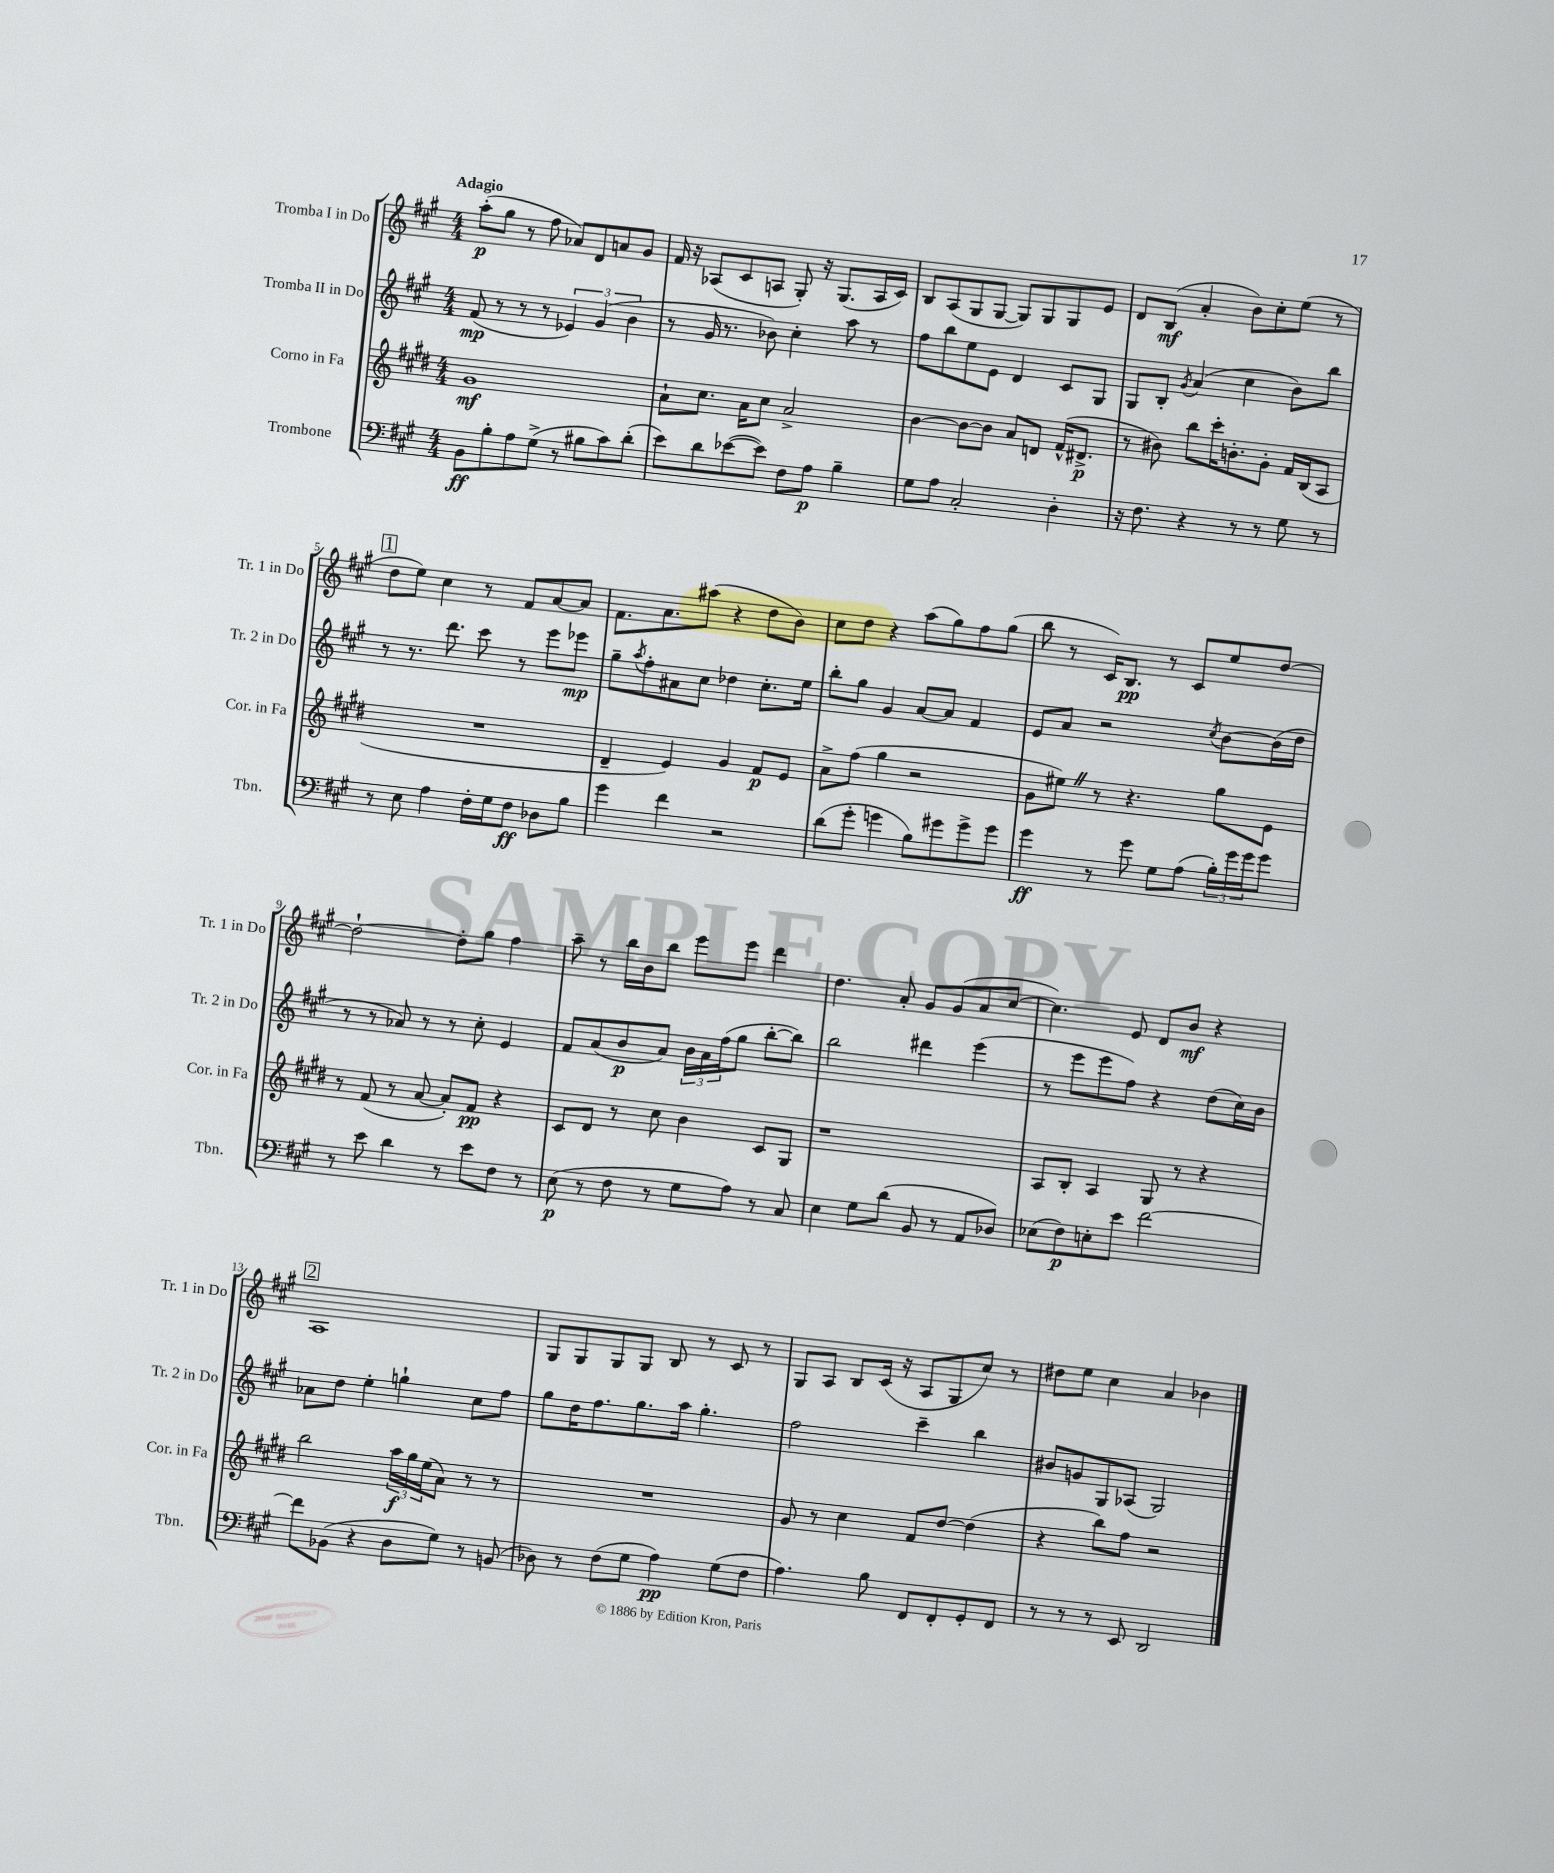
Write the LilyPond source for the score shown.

<<
\new StaffGroup <<
\new Staff = "s0" \with { instrumentName = "Tromba I in Do" shortInstrumentName = "Tr. 1 in Do" } {
    \clef treble \key a \major \numericTimeSignature \time 4/4 \tempo "Adagio"
    a''8-.\p( gis''8 r8 fis''8 aes'8) d'8 a'8 gis'8 |
    fis'16 r16 aes8( cis'8 a8 gis8-.) r16 gis8.( a16 cis'16) |
    b8 a8( gis8 gis8~ gis8) gis8 gis8 e'8 |
    d'8 b8\mf( a'4-. b'8) cis''8-. e''8( r8 |
    \mark \markup { \box "1" } d''8 e''8) cis''4 r8 fis'8 a'8~ a'8 |
    fis'8. a'8. ais''8( r4 d''8 b'8) |
    cis''8 d''8 r4 a''8( gis''8) fis''8 gis''8( |
    b''8 r8 cis'16) b8.\pp r8 cis'8 e''8 d''8~ |
    d''2~-! d''8-. gis''8 fis''4 |
    a''8-- r8 b''16 b'16 b''8 e'''8 e'''8 d'''4 |
    d''4. a'8-. gis'8 gis'8( a'8 cis''8~ |
    cis''4.) e'8 d'8 b'8\mf r4 |
    \mark \markup { \box "2" } a1 |
    gis8 gis8 gis8 gis8 b8 r8 cis'8 r8 |
    gis8 a8 b8 cis'16( r16 a8 gis8 cis''8) r8 |
    dis''8 e''8 cis''4 a'4 bes'4 \bar "|." |
}
\new Staff = "s1" \with { instrumentName = "Tromba II in Do" shortInstrumentName = "Tr. 2 in Do" } {
    \clef treble \key a \major \numericTimeSignature \time 4/4
    fis'8\mp( r8 r8 r8 \tuplet 3/2 { ees'4) gis'4( b'4 } |
    r8 gis'16 r8. bes'8) cis''4-. a''8 r8 |
    fis''8 b''8 e''8 e'8 d'4 cis'8 gis8 |
    gis8 b8-. \acciaccatura { gis'8 } a'4( cis''4 b'8) b''8 |
    \mark \markup { \box "1" } r8 r8. d'''8. cis'''8 r8 e'''8 ees'''8\mp |
    gis''8-- \acciaccatura { a''8 } fis''8-. ais'8 cis''8 des''4 cis''8.-. e''16 |
    b''8-. gis''8 gis'4 a'8~ a'8 fis'4 |
    e'8 a'8 r2 \acciaccatura { cis''8 } b'8~ b'16( d''16 |
    r8 r8 aes'8) r8 r8 cis''8-. e'4 |
    fis'8 a'8( b'8\p a'8) \tuplet 3/2 { b'16 a'16 fis''16( } gis''8 b''8~-. b''8) |
    b''2 dis'''4 e'''4( |
    r8 e'''8 e'''8 fis''8) r4 d''8( cis''16) b'16 |
    \mark \markup { \box "2" } aes'8 d''8 e''4-. g''4-! cis''8 fis''8 |
    gis''8 d''16 fis''8. gis''8. a''16 gis''4.-. |
    fis''2 cis'''4-- b''4 |
    bis'8 g'8 gis8 aes8( gis2) \bar "|." |
}
\new Staff = "s2" \with { instrumentName = "Corno in Fa" shortInstrumentName = "Cor. in Fa" } {
    \clef treble \key e \major \numericTimeSignature \time 4/4
    gis'1\mf |
    a'8-! cis''8. a'16 cis''8 a'2-> |
    b'4~ b'8~ b'8 a'8 d'8 fis'16-^( dis'8.->\p |
    r8 bis'8) b''8 cis'''16-. b'8.-. gis'8-. fis'16 b16( a8 |
    \mark \markup { \box "1" } R1 |
    dis'4-- e'4) gis'4 fis'8\p e'8 |
    a'8-> fis''8( gis''4 r2 |
    gis'8 eis''8) \once \override BreathingSign.text = \markup { \musicglyph "scripts.caesura.straight" } \breathe r8 r4. gis''8 e'8 |
    r8 fis'8( r8 a'8~ a'8-.) fis'8\pp r4 |
    cis'8 dis'8 r8 cis''8 b'4 cis'8 gis8 |
    r1 |
    a8 b8-. a4 gis8 r8 r4 |
    \mark \markup { \box "2" } b''2 \tuplet 3/2 { a''16\f gis''16 e''16( } a'8) r8 r8 |
    R1 |
    gis'8 r8 cis''4 fis'8 dis''8~ dis''4( |
    r4 b''8) fis''8 r2 \bar "|." |
}
\new Staff = "s3" \with { instrumentName = "Trombone" shortInstrumentName = "Tbn." } {
    \clef bass \key a \major \numericTimeSignature \time 4/4
    b,8\ff b8-. a8 gis8->( r8 bis8 cis'8) d'8-.( |
    e'8) d'8 ees'8~( ees'8) fis8 a8\p b4-- |
    gis8 a8 cis2-. d4-. |
    r16 fis8. r4 r8 r8 gis8 r8 |
    \mark \markup { \box "1" } r8 e8 a4 fis16-. gis16 fis8\ff des8 b8 |
    gis'4 fis'4 r2 |
    d'8( gis'8-. g'4 b8) gis'8 gis'8-> gis'8 |
    gis'4\ff r8 gis'8 gis8 a8( \tuplet 3/2 { b16-.) gis'16 gis'16 } gis'8 |
    r8 e'8 d'4 r8 e'8 fis8 r8 |
    e8\p( r8 fis8 r8 gis8 a8) r8 cis8 |
    e4 gis8 d'8( b,8 r8 a,8 des8) |
    ees8( fis8\p) e8-. e'8 fis'2~ |
    \mark \markup { \box "2" } fis'8 bes,8( r4 d8 gis8) r8 b,8( |
    des8) r8 fis8( gis8 a4\pp) gis8( fis8 |
    a4.) b8 fis,8 fis,8-. gis,8-. fis,8 |
    r8 r8 r8 e,8 d,2 \bar "|." |
}
>>
>>
